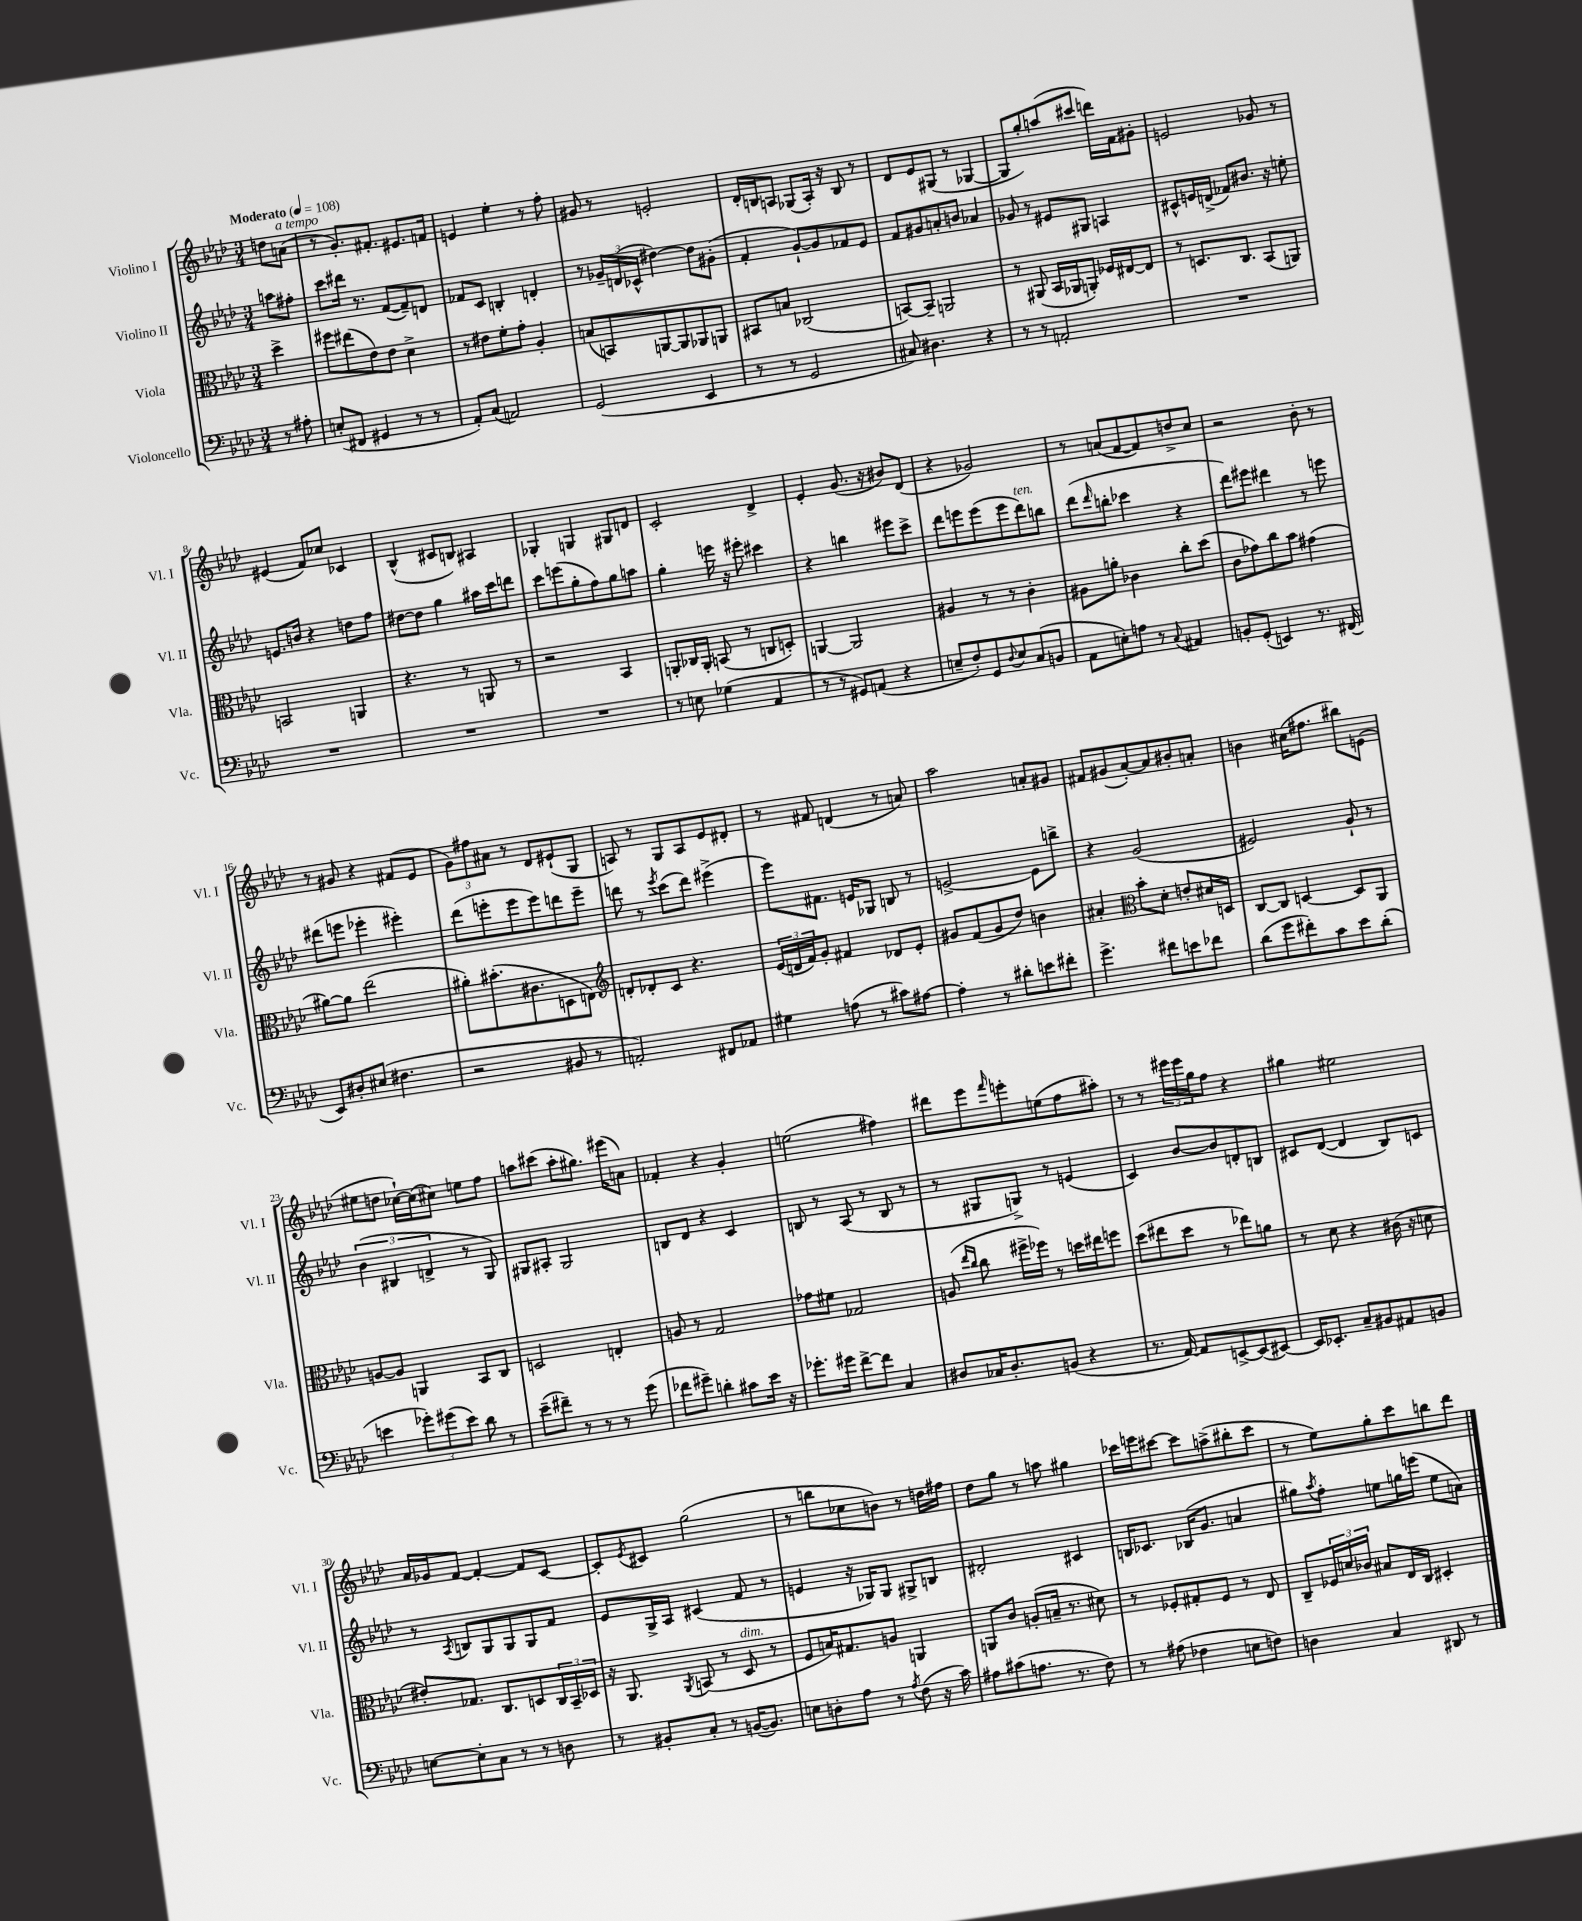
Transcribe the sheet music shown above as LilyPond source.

<<
\new StaffGroup <<
\new Staff = "s0" \with { instrumentName = "Violino I" shortInstrumentName = "Vl. I" } {
    \clef treble \key aes \major \numericTimeSignature \time 3/4 \partial 4 \tempo "Moderato" 4 = 108
    d''8 a'8^\markup { \italic "a tempo" }( |
    r8 g'8.-.) fis'8.-. eis'8. f'16 |
    e'4 ees''4-. r8 f''8-. |
    gis'8 r8 e'2-. |
    des'16-. b16 a8 ges8( a16-.) r16 b8 r8 |
    des'8 ees'8 gis8( r8 ges4~ |
    ges8 g''8-.) a''8( cis'''8 d'''16) f'16 gis'8-. |
    e'2 ges'8 r8 |
    eis'4( f'8) ces''8 ces'4 |
    bes4-^( cis'8 b8) ais4 |
    ges4-. g4 gis8 d'8 |
    c'2-. des'4-> |
    ees'4-. g'8.( r16 bis'8) des'8( |
    r4 ges'2) |
    r8 a'8( f'8~ f'8) d''8-> c''8 |
    r2 bes'8-. r8 |
    r8 gis'8 r4 fis'8( ees'8 |
    \tuplet 3/2 { g'8) fis''8 ais'8 } r8 des'8 eis'8-!( g8 |
    a8) r8 g8 a8 ees'8 dis'8-. |
    r8 fis'8 d'4( r8 a'8) |
    aes''2 a'8-. gis'8 |
    fis'8 gis'8( aes'8~-.) aes'8 bis'8-. a'8-. |
    b'4 cis''16( fis''8. bis''8) e'8( |
    eis''8 d''8 ces''16~-!) ces''16( cis''8) e''8 f''8 |
    a''8 cis'''8( a''8-. gis''8.) eis'''16( a'8) |
    fes'4-. r4 g'4-. |
    e''2( fis''4) |
    dis'''8 ees'''8 \grace { f'''16 } e'''8-. e''8( f''8 ais''8-.) |
    r8 r8 \tuplet 3/2 { eis'''16 eis'''16 g''16 } f''8 r4 |
    gis''4 eis''2 |
    aes'16 ges'16 f'8~ f'4~-. f'8 c'8~ |
    c'8-. \acciaccatura { ees'8 } cis'8 g''2( |
    r8 b''8 ces''8 b'8) r8 d''16 fis''16 |
    des''8 g''8 r8 a''8 gis''4 |
    ces'''16 e'''16 cis'''8~ cis'''8 a''8->( bis''8-. cis'''8 |
    r8 ees''8) g''8-. c'''8 b''8 des'''8 \bar "|." |
}
\new Staff = "s1" \with { instrumentName = "Violino II" shortInstrumentName = "Vl. II" } {
    \clef treble \key aes \major \numericTimeSignature \time 3/4 \partial 4
    a''8 fis''8-. |
    c'''8 dis'''16 r8. f'8~( f'8--) d'8 |
    fes'8 c'8 b4-. d'4-. |
    r8 \tuplet 3/2 { ges'16-- d'16( ces'16-^ } dis''4~) dis''8 gis'8-.( |
    f'4-. g'8~-!) g'8 fes'8 ees'8 |
    f'8 gis'8 a'8-. b'8 aes'4 |
    ges'8 r8 eis'8 gis8 a4 |
    cis'8-^ e'16 d'16->( fes'8) bis'8. r16 e''8-. |
    e'8. b'16 r4 d''8 f''8 |
    dis''8~ dis''8 g''4 ais''16 c'''16 d'''8 |
    c'''8 e'''8( g''8-. f''8) g''8 a''8 |
    g''4-. e'''16 r16 eis'''8-. cis'''4 |
    r4 b''4 eis'''8 c'''8-> |
    des'''8 e'''8 e'''8( e'''8 des'''8^\markup { \italic "ten." }) b''8 |
    des'''8( \grace { des'''16 } b''8-. ces'''4 r4 |
    des'''8) eis'''8 dis'''4 r8 e'''8 |
    dis'''8( e'''8 ees'''4-. eis'''4-.) |
    des'''8( e'''8-. e'''8 e'''8) d'''8 e'''8-- |
    d'''8 r8 \acciaccatura { ees'''8 } c'''8( d'''8) eis'''4->( |
    ees'''8) fis'8. e'16 ges8 b8 r8 |
    e'2~-> e'8 b''8-> |
    r4 g'2( |
    eis'2) g'8-! r8 |
    \tuplet 3/2 { bes'4( bis4 d'4-> } r8 g8) |
    gis8 ais8-. gis2 |
    b8 des'8 r4 c'4 |
    b8 r8 aes8( r8 b8 r8 |
    r8 gis8 g8->) r8 e'4( |
    c'4) bes'8~ bes'8 d'8-. b8 |
    cis'8 des'8~( des'4 bes8) c'8 |
    r8 \acciaccatura { aes8 } b8 g8 g8 g8 f'8 |
    ees'8 g16-> aes16 cis'4( f'8 r8 |
    e'4 r16 ges16) ges8 gis8-> b8 |
    dis'2-. cis'4 |
    b16 ces'8. bes16( g'8. a'4 |
    gis''8) \acciaccatura { aes''8 } f''8-. e''8 g''16 e'''16( e''8 a'8) \bar "|." |
}
\new Staff = "s2" \with { instrumentName = "Viola" shortInstrumentName = "Vla." } {
    \clef alto \key aes \major \numericTimeSignature \time 3/4 \partial 4
    des''4-> |
    fis''8 eis''8( ees'8) ees'8 des'4-> |
    r8 eis'8 f'8-. g'8-. aes4-. |
    b8( b,8) a,8~ a,8 aes,8 a,8 |
    bis,8 b8 ces2( |
    b,8~) b,8-- a,2 |
    r8 ais,8( bes,16 aes,16 a,8-.) fes16 eis16~ eis8 |
    r8 d8. c8. bes,8( a,8) |
    b,2 a,4 |
    r4. r8 a,8 r8 |
    r2 bes,4 |
    a,8-. ces16 a,16-. b,8( r8 c8 d8-.) |
    a,4~ a,2 |
    ais4 r8 r8 c'4-. |
    ais8 a'8-. ces'4 c''8-. des''8( |
    c'8 ges'8) c''8 bes'8 gis'4( |
    ais'8~) ais'8 ees''2( |
    ais'8-.) bis'8.-.( cis'8. d8 e8) |
    \clef treble d'8-. des'8-. c'8 r4. |
    \tuplet 3/2 { ees'16( d'16 f'16) } g'8-. fis'4 des'8 ees'8-. |
    gis'8 f'8( gis'8 des''8) b'4 |
    ais'4-. \clef alto bes'8-. des'8-. e'8-. dis'16 d16 |
    c8~ c8 d4~ d8 aes,8 |
    a8~ a8 a,4 bes,8 c8 |
    d2 e4-. |
    a8 r8 g2 |
    ges'8 fis'8 ges2 |
    a8( \grace { ees''16 c''16 } c''8 fis''16-> fes''16) r8 d''16 eis''16 f''8 |
    des''8( eis''8 des''8 r8 ees''8) a'8 |
    r8 des'8 r4 cis'16( r16 d'8 |
    eis'8-.) ges8. c8. d8 \tuplet 3/2 { c16 bes,16-- des16 } |
    r16 aes,8. \acciaccatura { aes,8 } b,8( r8 des8^\markup { \italic "dim." } r8 |
    f8 b16) gis8. a8 a,4 |
    a,8 c'8 a8-.( b16-- r8. dis'8) |
    r8 fes8-. gis8-. fes8 r8 ees8 |
    c8-- \tuplet 3/2 { fes16 d'16 ces'16 } bis8 ees16 c16 dis4-. \bar "|." |
}
\new Staff = "s3" \with { instrumentName = "Violoncello" shortInstrumentName = "Vc." } {
    \clef bass \key aes \major \numericTimeSignature \time 3/4 \partial 4
    r8 ais8-. |
    e8-.( fis,8 gis,4 r8 r8 |
    aes,8-.) c8( a,2) |
    g,2( ees,4 |
    r8 r8 g,2 |
    cis8) dis4. r4 |
    r8 r8 a,2-. |
    R2. |
    R2. |
    R2. |
    R2. |
    r8 e8 ges4( aes,4 |
    r8 r8 gis,8) a,8( r4 |
    e8-- f8-.) g,8 \appoggiatura { des8 } e8 c8( b,8 |
    aes,8 e8-.) a8 r8 \appoggiatura { c8 } ais,4 |
    b,8-. g,8-.( e,4) r8. fis,16( |
    ees,8) dis8-. eis8( fis4. |
    r2 bis,8 r8 |
    a,2-.) fis,8 aes,8 |
    gis4 a8( r8 cis'8) ais8~ |
    ais4-. r8 dis'8-. e'8 fis'8-. |
    g'4.-> fis'8 e'8 fes'8 |
    des'8( g'8 fis'8-.) c'8 ees'8 des'8-.( |
    e'4 \tuplet 3/2 { ges'8-.) gis'8( e'8) } des'8 r8 |
    ees'8--( fis'8--) r8 r8 r8 g'8( |
    fes'8 gis'8--) d'4-. cis'8 ees'16 r16 |
    ges'8.-. gis'16 f'8~-> f'8 c4 |
    dis8 ces16 dis8.-. b,8( r4 |
    r8. aes,16~) aes,8 e,8~-> e,8( eis,8~) |
    eis,16 ees,8.-. c8-- bis,8 ais,8 b,8 |
    e8~ e8-. c8 r8 r8 d8 |
    r8 bis,8-. c8-. r8 b,16~( b,8.) |
    e8 d8-. aes8 r8 \acciaccatura { aes8 } f8( r16 c'16) |
    ais8 cis'8( a8. r8. f8) |
    r8 ais8( fes4 e8 f8) |
    d4 c4 dis,8 r8 \bar "|." |
}
>>
>>
